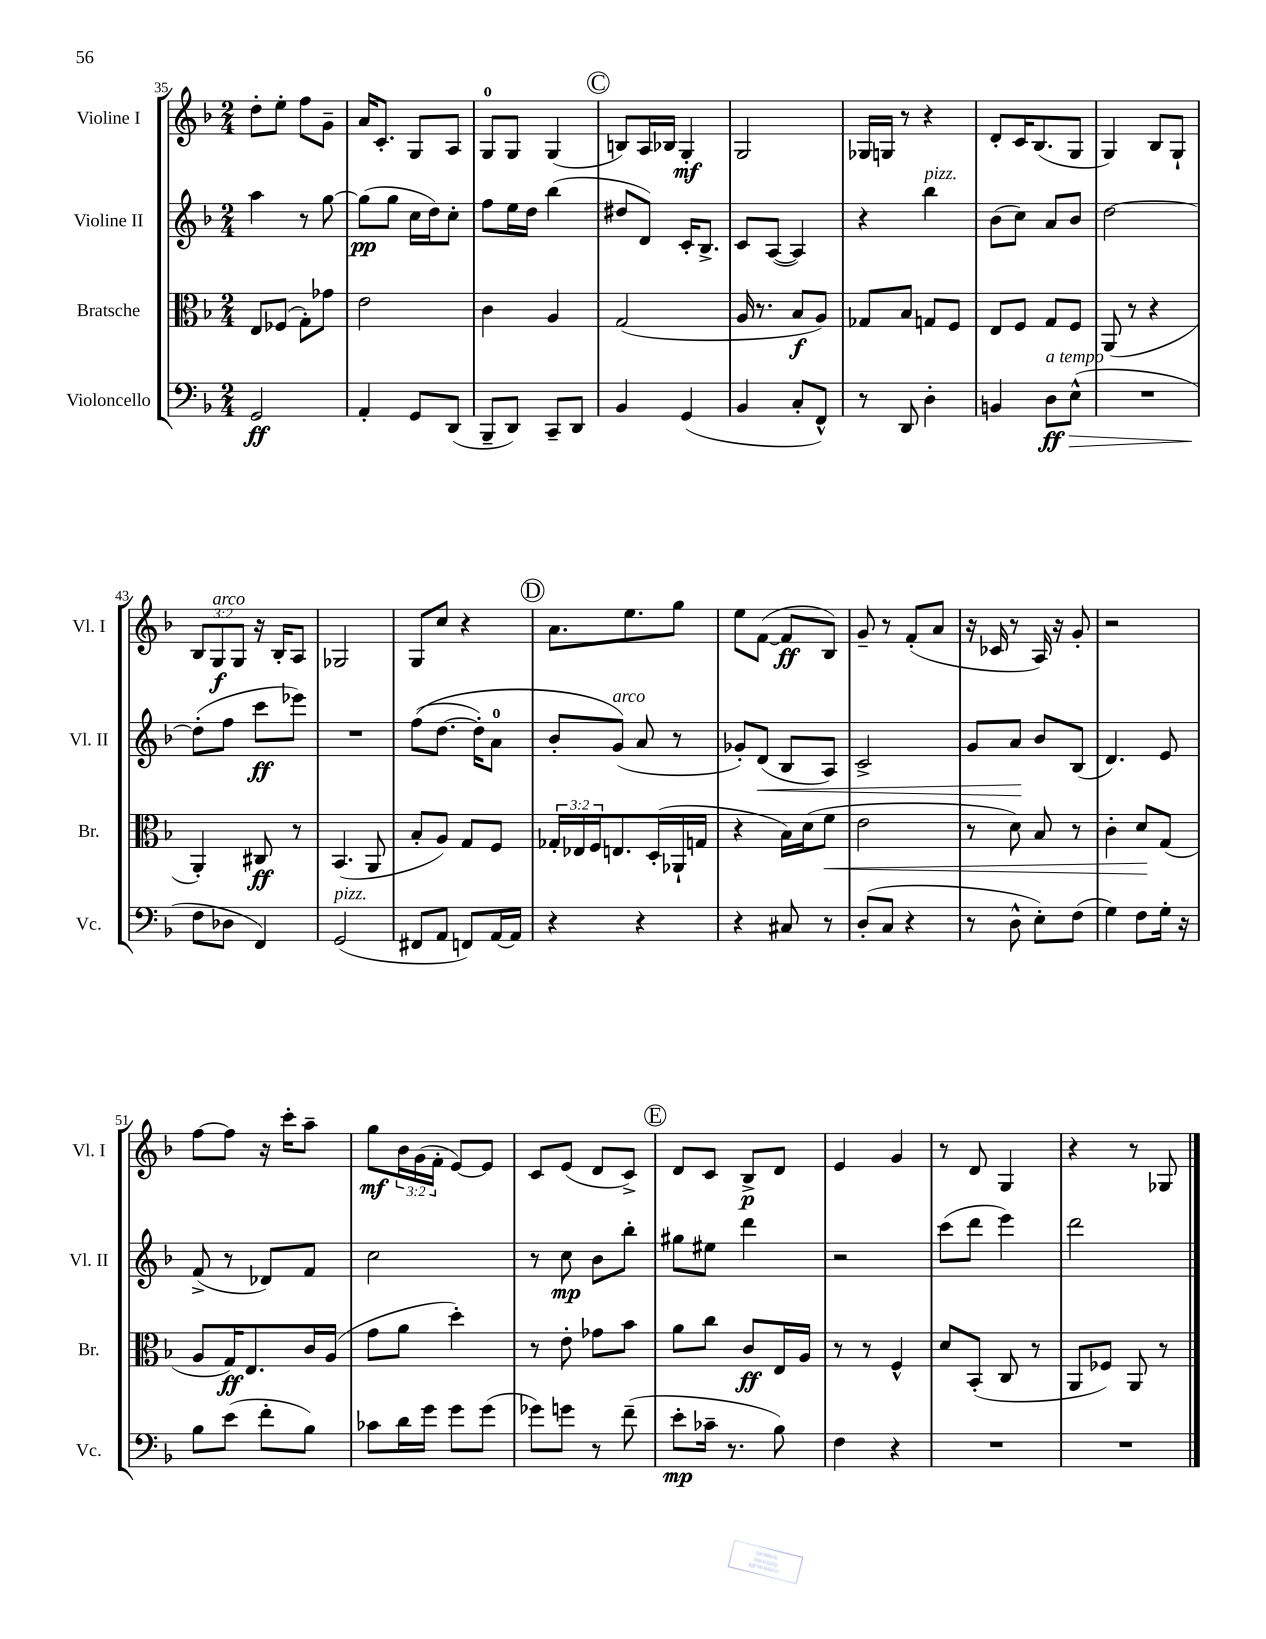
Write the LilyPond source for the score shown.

<<
\new StaffGroup <<
\new Staff = "s0" \with { instrumentName = "Violine I" shortInstrumentName = "Vl. I" } {
    \clef treble \key f \major \numericTimeSignature \time 2/4 \override Staff.TupletNumber.text = #tuplet-number::calc-fraction-text
    d''8-. e''8-. f''8 g'8-- |
    a'16 c'8.-. g8 a8 |
    g8-0 g8 g4( |
    \mark \markup { \circle "C" } b8) a16 bes16 g4-.\mf |
    g2 |
    ges16 g16 r8 r4 |
    d'8-. c'16 bes8.( g8 |
    g4) bes8 g8-! |
    \tuplet 3/2 { bes8 g8\f^\markup { \italic "arco" } g8 } r16 bes16-. a8 |
    ges2 |
    g8 c''8 r4 |
    \mark \markup { \circle "D" } a'8. e''8. g''8 |
    e''8 f'8~( f'8\ff bes8) |
    g'8-- r8 f'8-.( a'8 |
    r16 ces'16 r8 a16) r16 g'8-. |
    r2 |
    f''8~ f''8 r16 c'''16-. a''8-- |
    g''8\mf \tuplet 3/2 { bes'16 g'16( f'16-. } e'8~) e'8 |
    c'8 e'8( d'8 c'8->) |
    \mark \markup { \circle "E" } d'8 c'8 bes8->\p d'8 |
    e'4 g'4 |
    r8 d'8 g4 |
    r4 r8 ges8 \bar "|." |
}
\new Staff = "s1" \with { instrumentName = "Violine II" shortInstrumentName = "Vl. II" } {
    \clef treble \key f \major \numericTimeSignature \time 2/4
    a''4 r8 g''8~ |
    g''8\pp( g''8 c''16 d''16) c''8-. |
    f''8 e''16 d''16 bes''4( |
    \mark \markup { \circle "C" } dis''8 d'8) c'16-. bes8.-> |
    c'8 a8~( a4) |
    r4 bes''4^\markup { \italic "pizz." } |
    bes'8( c''8) a'8 bes'8 |
    d''2~ |
    d''8-.( f''8 c'''8\ff ees'''8) |
    R2 |
    f''8(\( d''8.~ d''16-.) a'8-0 |
    \mark \markup { \circle "D" } bes'8-. g'8^\markup { \italic "arco" }(\) a'8 r8 |
    ges'8-.) d'8\<( bes8 a8) |
    c'2-> |
    g'8 a'8\! bes'8 bes8( |
    d'4.) e'8 |
    f'8->( r8 des'8) f'8 |
    c''2 |
    r8 c''8\mp bes'8 bes''8-. |
    \mark \markup { \circle "E" } gis''8 eis''8 d'''4 |
    r2 |
    c'''8( d'''8 e'''4) |
    d'''2 \bar "|." |
}
\new Staff = "s2" \with { instrumentName = "Bratsche" shortInstrumentName = "Br." } {
    \clef alto \key f \major \numericTimeSignature \time 2/4 \override Staff.TupletNumber.text = #tuplet-number::calc-fraction-text
    e8 fes8( g8-.) ges'8 |
    e'2 |
    c'4 a4 |
    \mark \markup { \circle "C" } g2( |
    a16 r8. bes8\f a8) |
    ges8 bes8 g8 f8 |
    e8 f8 g8 f8 |
    a,8( r8 r4 |
    a,4-.) cis8\ff r8 |
    bes,4.( a,8 |
    bes8-. a8) g8 f8 |
    \mark \markup { \circle "D" } \tuplet 3/2 { ges16-. ees16 f16 } e8. d16-.( aes,16-! g16 |
    r4 bes16) d'16( f'8\< |
    e'2 |
    r8 d'8) bes8 r8 |
    c'4-. d'8\! g8( |
    a8 g16\ff) e8. c'16 a16( |
    g'8 a'8 d''4-.) |
    r8 e'8-. ges'8 bes'8 |
    \mark \markup { \circle "E" } a'8 c''8 c'8\ff e16 a16 |
    r8 r8 f4-^ |
    d'8 bes,8-.( c8 r8 |
    a,8 fes8) a,8 r8 \bar "|." |
}
\new Staff = "s3" \with { instrumentName = "Violoncello" shortInstrumentName = "Vc." } {
    \clef bass \key f \major \numericTimeSignature \time 2/4
    g,2\ff |
    a,4-. g,8 d,8( |
    bes,,8-- d,8) c,8-- d,8 |
    \mark \markup { \circle "C" } bes,4 g,4( |
    bes,4 c8-. f,8-^) |
    r8 d,8 d4-. |
    b,4 d8\ff\>^\markup { \italic "a tempo" } e8-^( |
    R2 |
    f8\! des8 f,4) |
    g,2^\markup { \italic "pizz." }( |
    fis,8 a,8 f,8) a,16~ a,16 |
    \mark \markup { \circle "D" } r4 r4 |
    r4 cis8 r8 |
    d8-.( c8 r4 |
    r8 d8-^ e8-.) f8( |
    g4) f8 g16-. r16 |
    bes8 e'8( f'8-. bes8) |
    ces'8 d'16 g'16 g'8 g'8( |
    ges'8) g'8 r8 f'8--( |
    \mark \markup { \circle "E" } e'8-.\mp ces'16-- r8. bes8) |
    f4 r4 |
    R2 |
    R2 \bar "|." |
}
>>
>>
\layout { \context { \Score currentBarNumber = #35 } }
